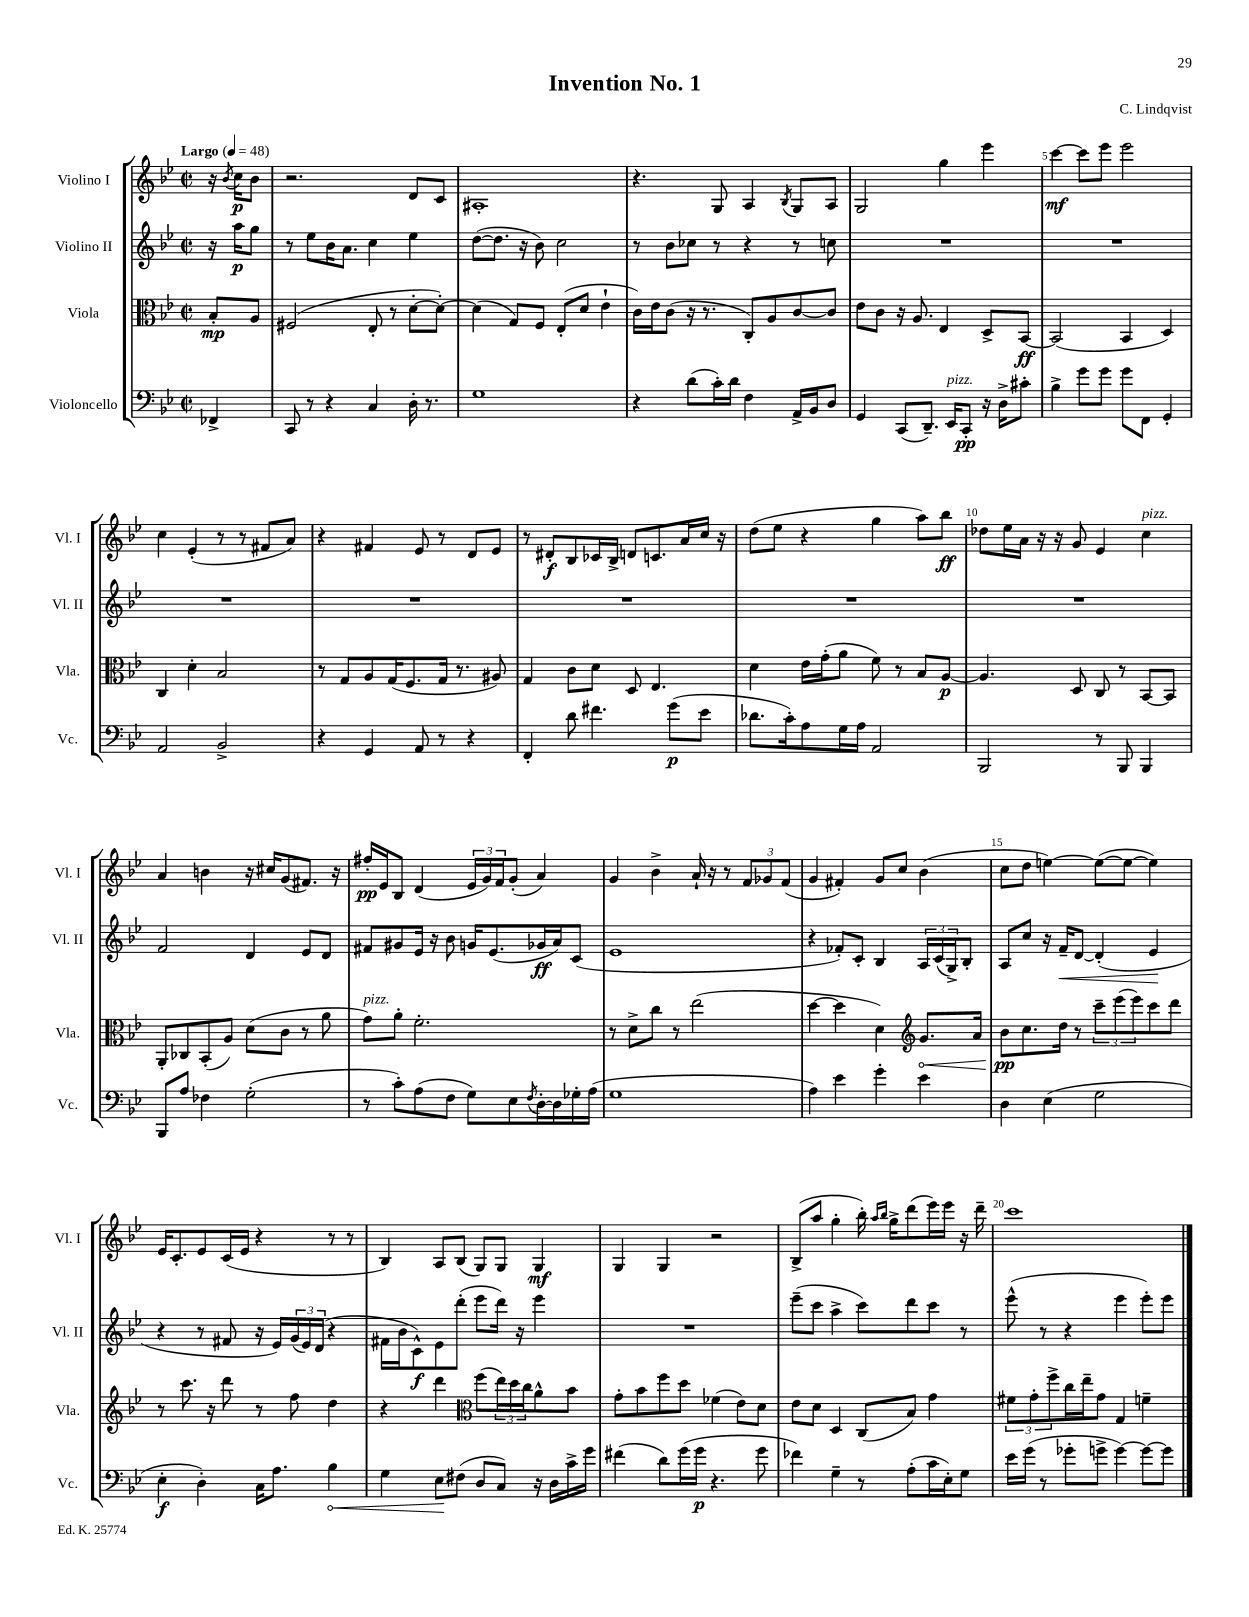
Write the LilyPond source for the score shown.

\header { title = "Invention No. 1" composer = "C. Lindqvist" }
<<
\new StaffGroup <<
\new Staff = "s0" \with { instrumentName = "Violino I" shortInstrumentName = "Vl. I" } {
    \clef treble \key bes \major \defaultTimeSignature \time 2/2 \partial 4 \tempo "Largo" 4 = 48
    r16 \acciaccatura { bes'8 } c''16\p bes'8 |
    r2. d'8 c'8 |
    ais1-. |
    r4. g8 a4 \acciaccatura { bes8 } g8 a8 |
    g2 g''4 ees'''4 |
    c'''4~\mf c'''8 ees'''8 ees'''2 |
    c''4 ees'4-.( r8 r8 fis'8 a'8) |
    r4 fis'4 ees'8 r8 d'8 ees'8 |
    r8 dis'8-.\f bes8 ces'16 bes16-> d'8 c'8. a'16 c''16 r16 |
    d''8( ees''8 r4 g''4 a''8) bes''8\ff |
    des''8 ees''16 a'16 r16 r16 g'8 ees'4 c''4^\markup { \italic "pizz." } |
    a'4 b'4 r16 cis''16 g'8( fis'8.) r16 |
    fis''16-.\pp ees'16 bes8 d'4( \tuplet 3/2 { ees'16 g'16) f'16 } g'8-.( a'4) |
    g'4 bes'4-> a'16-! r16 r8 \tuplet 3/2 { f'8 ges'8 f'8( } |
    g'4 fis'4-.) g'8 c''8 bes'4( |
    c''8 d''8 e''4~) e''8~( e''8~ e''4) |
    ees'16 c'8.-. ees'8 c'16( ees'16 r4 r8 r8 |
    bes4) a8 bes8( g8) g8 g4\mf |
    g4 g4 r2 |
    bes8->( a''8 g''4-. bes''16-.) \grace { a''16 bes''16 } g''16-> d'''8( ees'''16) ees'''16 r16 d'''16-- |
    c'''1 \bar "|." |
}
\new Staff = "s1" \with { instrumentName = "Violino II" shortInstrumentName = "Vl. II" } {
    \clef treble \key bes \major \defaultTimeSignature \time 2/2 \partial 4
    r16 a''16\p g''8 |
    r8 ees''8 bes'16 a'8. c''4 ees''4 |
    d''8~( d''8. r16 bes'8) c''2 |
    r8 bes'8 ces''8 r8 r4 r8 c''8 |
    R1 |
    R1 |
    R1 |
    R1 |
    R1 |
    R1 |
    R1 |
    f'2 d'4 ees'8 d'8 |
    fis'8 gis'8 ees'16 r16 bes'8 g'16 ees'8.( ges'16\ff a'16) c'8( |
    ees'1 |
    r4 fes'8-.) c'8-. bes4 \tuplet 3/2 { a16 c'16( g16->) } bes8-. |
    a8 c''8 r16 f'16--\< d'8~ d'4-.( ees'4\! |
    r4 r8 fis'8 r16 ees'16) \tuplet 3/2 { g'16( ees'16) d'16( } r4 |
    fis'16 bes'16 c'8-^\f) ees'8 d'''8-.( ees'''8 d'''16) r16 ees'''4 |
    R1 |
    ees'''8--( c'''8 a''4-> c'''8) d'''8 c'''8 r8 |
    ees'''8-^( r8 r4 ees'''4 ees'''8-.) ees'''8 \bar "|." |
}
\new Staff = "s2" \with { instrumentName = "Viola" shortInstrumentName = "Vla." } {
    \clef alto \key bes \major \defaultTimeSignature \time 2/2 \partial 4
    bes8-.\mp a8 |
    fis2( ees8-. r8 d'8~-. d'8~-.) |
    d'4( g8) f8 ees8-.( d'8 ees'4-! |
    c'16) ees'16 c'8( r16 r8. c8-.) a8 c'8~ c'8 |
    ees'8 c'8 r16 a8. ees4 d8-> bes,8~\ff |
    bes,2( bes,4 d4) |
    c4 d'4-. bes2 |
    r8 g8 a8 g16( f8. g16 r8. ais8) |
    g4 c'8 d'8 d8 ees4. |
    d'4 ees'16 g'16-.( a'8 f'8) r8 bes8 a8~\p |
    a4. d8 c8 r8 bes,8~ bes,8 |
    a,8-. ces8 bes,8-.( a8) d'8( c'8 r8 a'8 |
    g'8^\markup { \italic "pizz." }) a'8-. f'2.-. |
    r8 d'8-> c''8 r8 ees''2( |
    d''4~ d''4 d'4) \clef treble \once \override Hairpin.circled-tip = ##t g'8.\< a'16 |
    bes'8\pp\! c''8. d''16 r8 \tuplet 3/2 { c'''8-- ees'''8( ees'''8) } c'''8 d'''8 |
    r8 c'''8. r16 d'''8 r8 f''8 d''4 |
    r4 d'''4 \clef alto f''8( \tuplet 3/2 { ees''16) d''16 c''16 } a'8-^ bes'8 |
    g'8-. bes'8 f''8 d''8 fes'4( ees'8) d'8 |
    ees'8 d'8 d4 c8( bes8) g'4 |
    \tuplet 3/2 { fis'8 g'8-. f''8-> } c''16 ees''16-- g'8 g4 f'4-- \bar "|." |
}
\new Staff = "s3" \with { instrumentName = "Violoncello" shortInstrumentName = "Vc." } {
    \clef bass \key bes \major \defaultTimeSignature \time 2/2 \partial 4
    fes,4-> |
    c,8 r8 r4 c4 d16-. r8. |
    g1 |
    r4 d'8( c'16-.) d'16 f4 a,16-> bes,16 d8 |
    g,4 c,8( d,8.--) ees,16^\markup { \italic "pizz." } c,8-.\pp r16 d16-> cis'8-. |
    bes4-> g'8 g'8 g'8 f,8 g,4-. |
    a,2 bes,2-> |
    r4 g,4 a,8 r8 r4 |
    f,4-. d'8 fis'4. g'8\p( ees'8 |
    des'8. c'16-.) a8 g16 a16 a,2 |
    bes,,2 r8 bes,,8 bes,,4 |
    bes,,8 a8 fes4 g2-.( |
    r8 c'8-.) a8( f8 g8) ees8 \acciaccatura { f8 } d16~-. d16 ges16-. a16( |
    g1 |
    a4) ees'4 g'4-. ees'4 |
    d4 ees4( g2 |
    ees4-.\f d4-.) c16 a8. \once \override Hairpin.circled-tip = ##t bes4\< |
    g4 ees8\! fis8( d8 c8) r16 d16 c'16-> g'16 |
    fis'4( d'8) g'16( g'16\p r4. g'8 |
    fes'4) g4-- r8 a8-.( c'16 ees16-.) g8 |
    ees'16 g'16( r8 ges'8-. g'8-> g'4~) g'8~ g'8 \bar "|." |
}
>>
>>
\layout { \context { \Score \override BarNumber.break-visibility = ##(#f #t #t) barNumberVisibility = #(every-nth-bar-number-visible 5) } }
